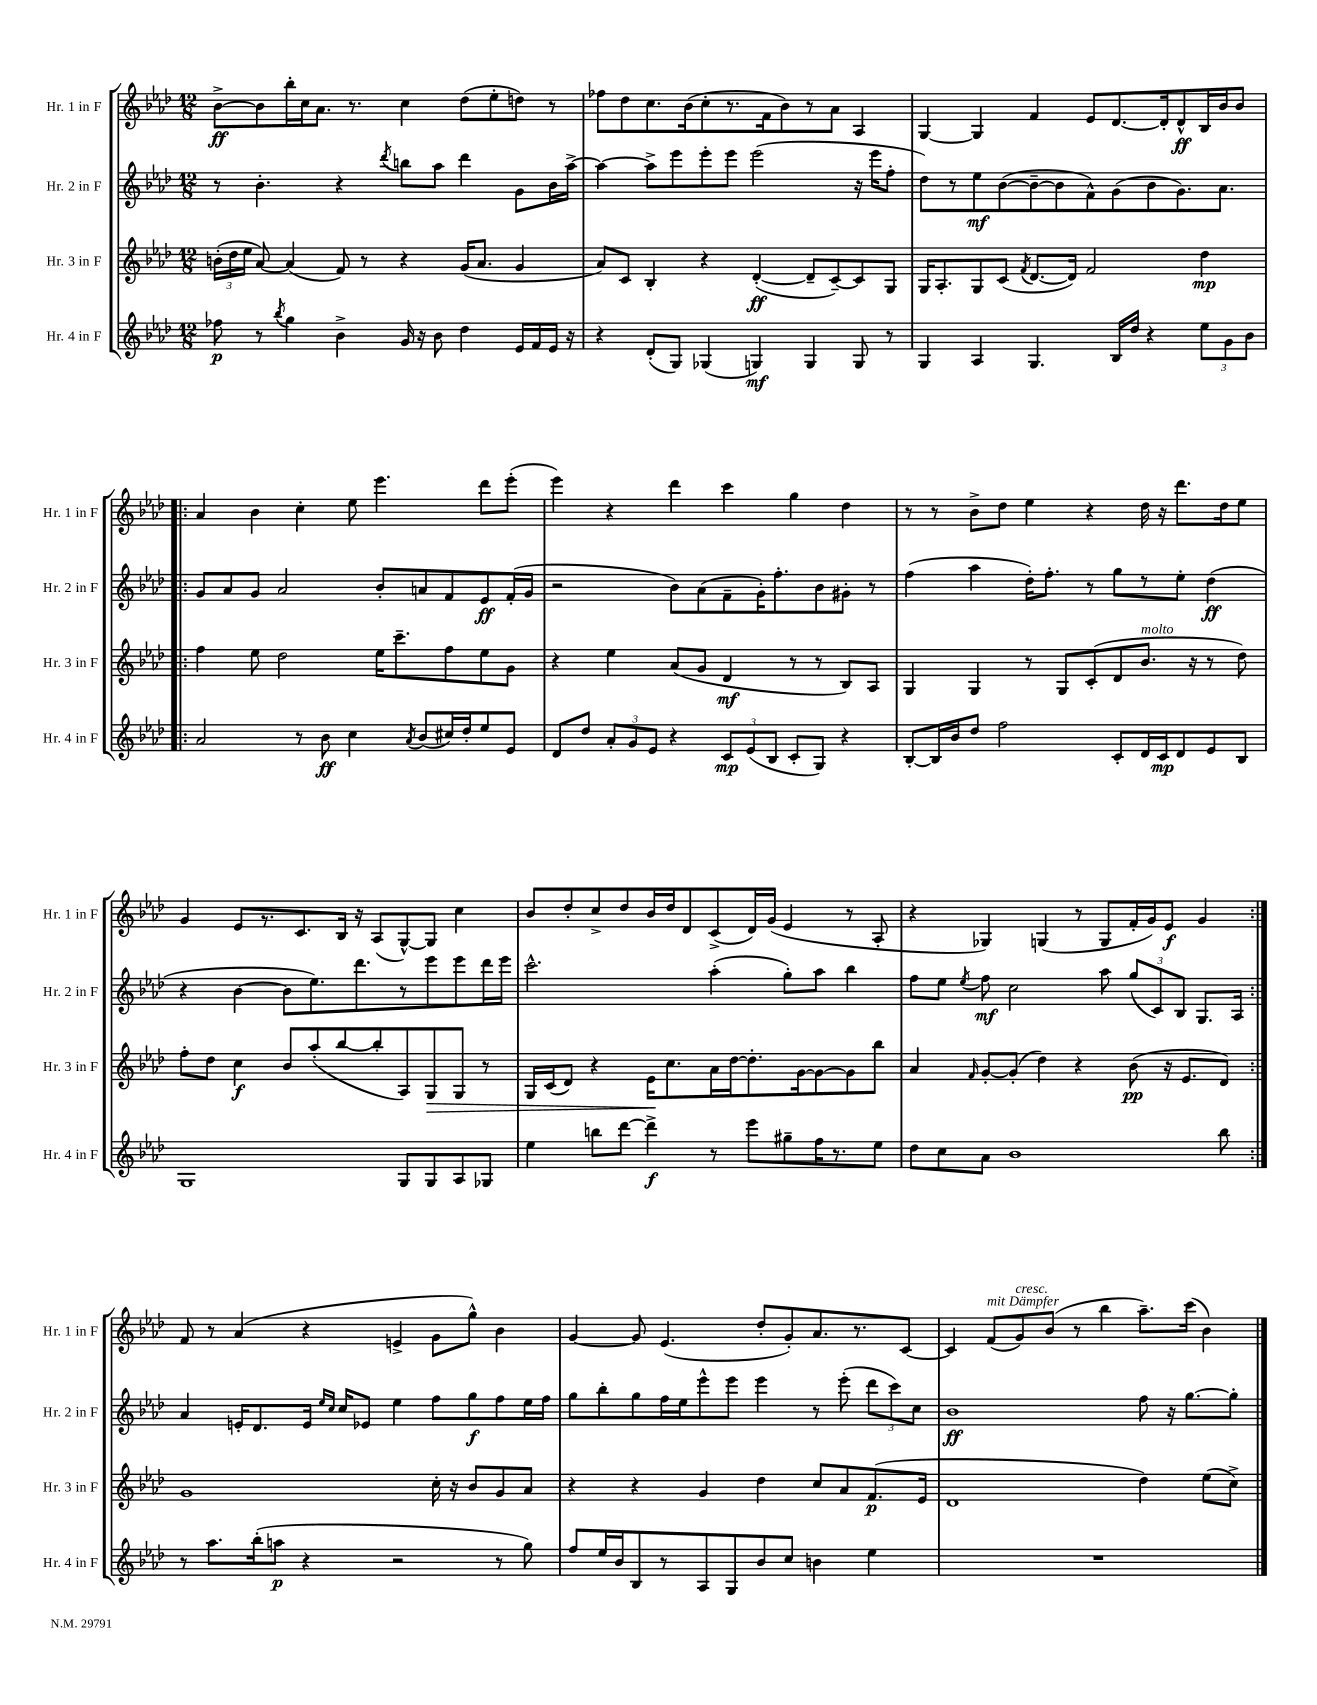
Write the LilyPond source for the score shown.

<<
\new StaffGroup <<
\new Staff = "s0" \with { instrumentName = "Hr. 1 in F" shortInstrumentName = "Hr. 1 in F" } {
    \clef treble \key aes \major \numericTimeSignature \time 12/8
    \autoBeamOff bes'8[~->\ff bes'8 bes''16-. c''16 aes'8.] r8. c''4 des''8[( ees''8-. d''8]) r8 |
    fes''8[ des''8 c''8. bes'16( c''8-. r8. f'16 bes'8) r8 aes'8] aes4 |
    g4~ g4 f'4 ees'8[ des'8.~ des'16-. des'8-^\ff bes16 bes'16 bes'8] |
    \repeat volta 2 { aes'4 bes'4 c''4-. ees''8 ees'''4. des'''8[ ees'''8]-.( |
    ees'''4) r4 des'''4 c'''4 g''4 des''4 |
    r8 r8 bes'8[-> des''8] ees''4 r4 des''16 r16 des'''8.[ des''16 ees''8] |
    g'4 ees'8[ r8. c'8. bes16] r16 aes8[( g8~-^) g8] c''4 |
    bes'8[ des''8-. c''8-> des''8 bes'16 des''16 des'8 c'8->( des'16) g'16]( ees'4 r8 aes8-. |
    r4 ges4) g4( r8 g8[ f'16-. g'16) ees'8]\f g'4 | }
    f'8 r8 aes'4( r4 e'4-> g'8[ g''8]-^) bes'4 |
    g'4~ g'8 ees'4.( des''8[-. g'8-.) aes'8. r8. c'8]~ |
    c'4 f'8[^\markup { \italic "mit Dämpfer" }( g'8^\markup { \italic "cresc." }) bes'8]( r8 bes''4 aes''8.[--) c'''16]( bes'4) \bar "|." |
}
\new Staff = "s1" \with { instrumentName = "Hr. 2 in F" shortInstrumentName = "Hr. 2 in F" } {
    \clef treble \key aes \major \numericTimeSignature \time 12/8
    \autoBeamOff r8 bes'4.-. r4 \acciaccatura { des'''8 } b''8[ aes''8] des'''4 g'8[ bes'16 aes''16]~-> |
    aes''4~ aes''8[-> ees'''8 ees'''8-. ees'''8] ees'''2( r16 ees'''16[ f''8]-. |
    des''8[) r8 ees''8\mf bes'8~( bes'8~-- bes'8 f'8-^) g'8( bes'8 g'8.) aes'8.] |
    \repeat volta 2 { g'8[ aes'8 g'8] aes'2 bes'8[-. a'8 f'8 ees'8\ff f'16-.( g'16] |
    r2 bes'8[) aes'8( f'8-- g'16-.) f''8.-. bes'8 gis'8]-. r8 |
    f''4( aes''4 des''16[-.) f''8.]-. r8 g''8[ r8 ees''8]-. des''4\ff( |
    r4 bes'4~ bes'8[ ees''8.) des'''8. r8 ees'''8 ees'''8 des'''16 ees'''16] |
    c'''2.-^ aes''4-.( g''8[-.) aes''8] bes''4 |
    f''8[ ees''8] \acciaccatura { ees''8 } f''8\mf c''2 aes''8 \tuplet 3/2 { g''8[( c'8) bes8] } g8.[ aes16] | }
    aes'4 e'16[-. des'8. e'16] \grace { ees''16[ c''16] } c''16[ ees'8] ees''4 f''8[ g''8\f f''8 ees''16 f''16] |
    g''8[ bes''8-. g''8 f''16 ees''16 ees'''8-^ ees'''8] ees'''4 r8 ees'''8-.( \tuplet 3/2 { des'''8[ c'''8) c''8] } |
    bes'1\ff f''8 r16 g''8.[~ g''8]-. \bar "|." |
}
\new Staff = "s2" \with { instrumentName = "Hr. 3 in F" shortInstrumentName = "Hr. 3 in F" } {
    \clef treble \key aes \major \numericTimeSignature \time 12/8
    \autoBeamOff \tuplet 3/2 { b'16[-.( des''16 ees''16] } aes'8~) aes'4( f'8) r8 r4 g'16[( aes'8.] g'4 |
    aes'8[) c'8] bes4-. r4 des'4~-.\ff( des'8[-- c'8~--) c'8 g8] |
    g16[ aes8.-. g8 c'8]( \acciaccatura { f'8 } des'8.[~ des'16]) f'2 des''4\mp |
    \repeat volta 2 { f''4 ees''8 des''2 ees''16[ c'''8.-- f''8 ees''8 g'8] |
    r4 ees''4 aes'8[( g'8] des'4\mf r8 r8 bes8[) aes8] |
    g4 g4 r8 g8[ c'8-.( des'8 bes'8.]^\markup { \italic "molto" } r16 r8 des''8) |
    f''8[-. des''8] c''4\f bes'8[ aes''8-.( bes''8~ bes''8-. aes8) g8\> g8] r8 |
    g16[ c'16( des'8]) r4 ees'16[\! c''8. aes'16 des''16~ des''8.-. g'16~ g'8~ g'8 bes''8] |
    aes'4 \grace { f'16 } g'8[~-. g'8]-.( des''4) r4 bes'8\pp( r16 ees'8.[ des'8]) | }
    g'1 c''16-. r16 bes'8[ g'8 aes'8] |
    r4 r4 g'4 des''4 c''8[ aes'8 f'8.\p( ees'16] |
    des'1 des''4) ees''8[( c''8]->) \bar "|." |
}
\new Staff = "s3" \with { instrumentName = "Hr. 4 in F" shortInstrumentName = "Hr. 4 in F" } {
    \clef treble \key aes \major \numericTimeSignature \time 12/8
    \autoBeamOff fes''8\p r8 \acciaccatura { bes''8 } g''4 bes'4-> g'16 r16 bes'8 des''4 ees'16[ f'16 ees'16] r16 |
    r4 des'8[-.( g8]) ges4( g4\mf) g4 g8 r8 |
    g4 aes4 g4. bes16[ des''16] r4 \tuplet 3/2 { ees''8[ g'8 bes'8] } |
    \repeat volta 2 { aes'2 r8 bes'8\ff c''4 \acciaccatura { aes'8 } bes'8[( cis''16) des''16-. ees''8 ees'8] |
    des'8[ des''8] \tuplet 3/2 { aes'8[-. g'8 ees'8] } r4 \tuplet 3/2 { c'8[\mp ees'8( bes8] } c'8[-. g8]) r4 |
    bes8[~-. bes16 bes'16 des''8] f''2 c'8[-. des'16 c'16\mp des'8 ees'8 bes8] |
    g1 g8[ g8 aes8 ges8] |
    ees''4 b''8[ des'''8]~ des'''4->\f r8 ees'''8[ gis''8-- f''16 r8. ees''8] |
    des''8[ c''8 aes'8] bes'1 bes''8 | }
    r8 aes''8.[ bes''16-.( a''8]\p r4 r2 r8 g''8) |
    f''8[ ees''16 bes'16 bes8 r8 aes8 g8 bes'8 c''8] b'4 ees''4 |
    R1. \bar "|." |
}
>>
>>
\layout { \context { \Score \remove "Bar_number_engraver" } }
